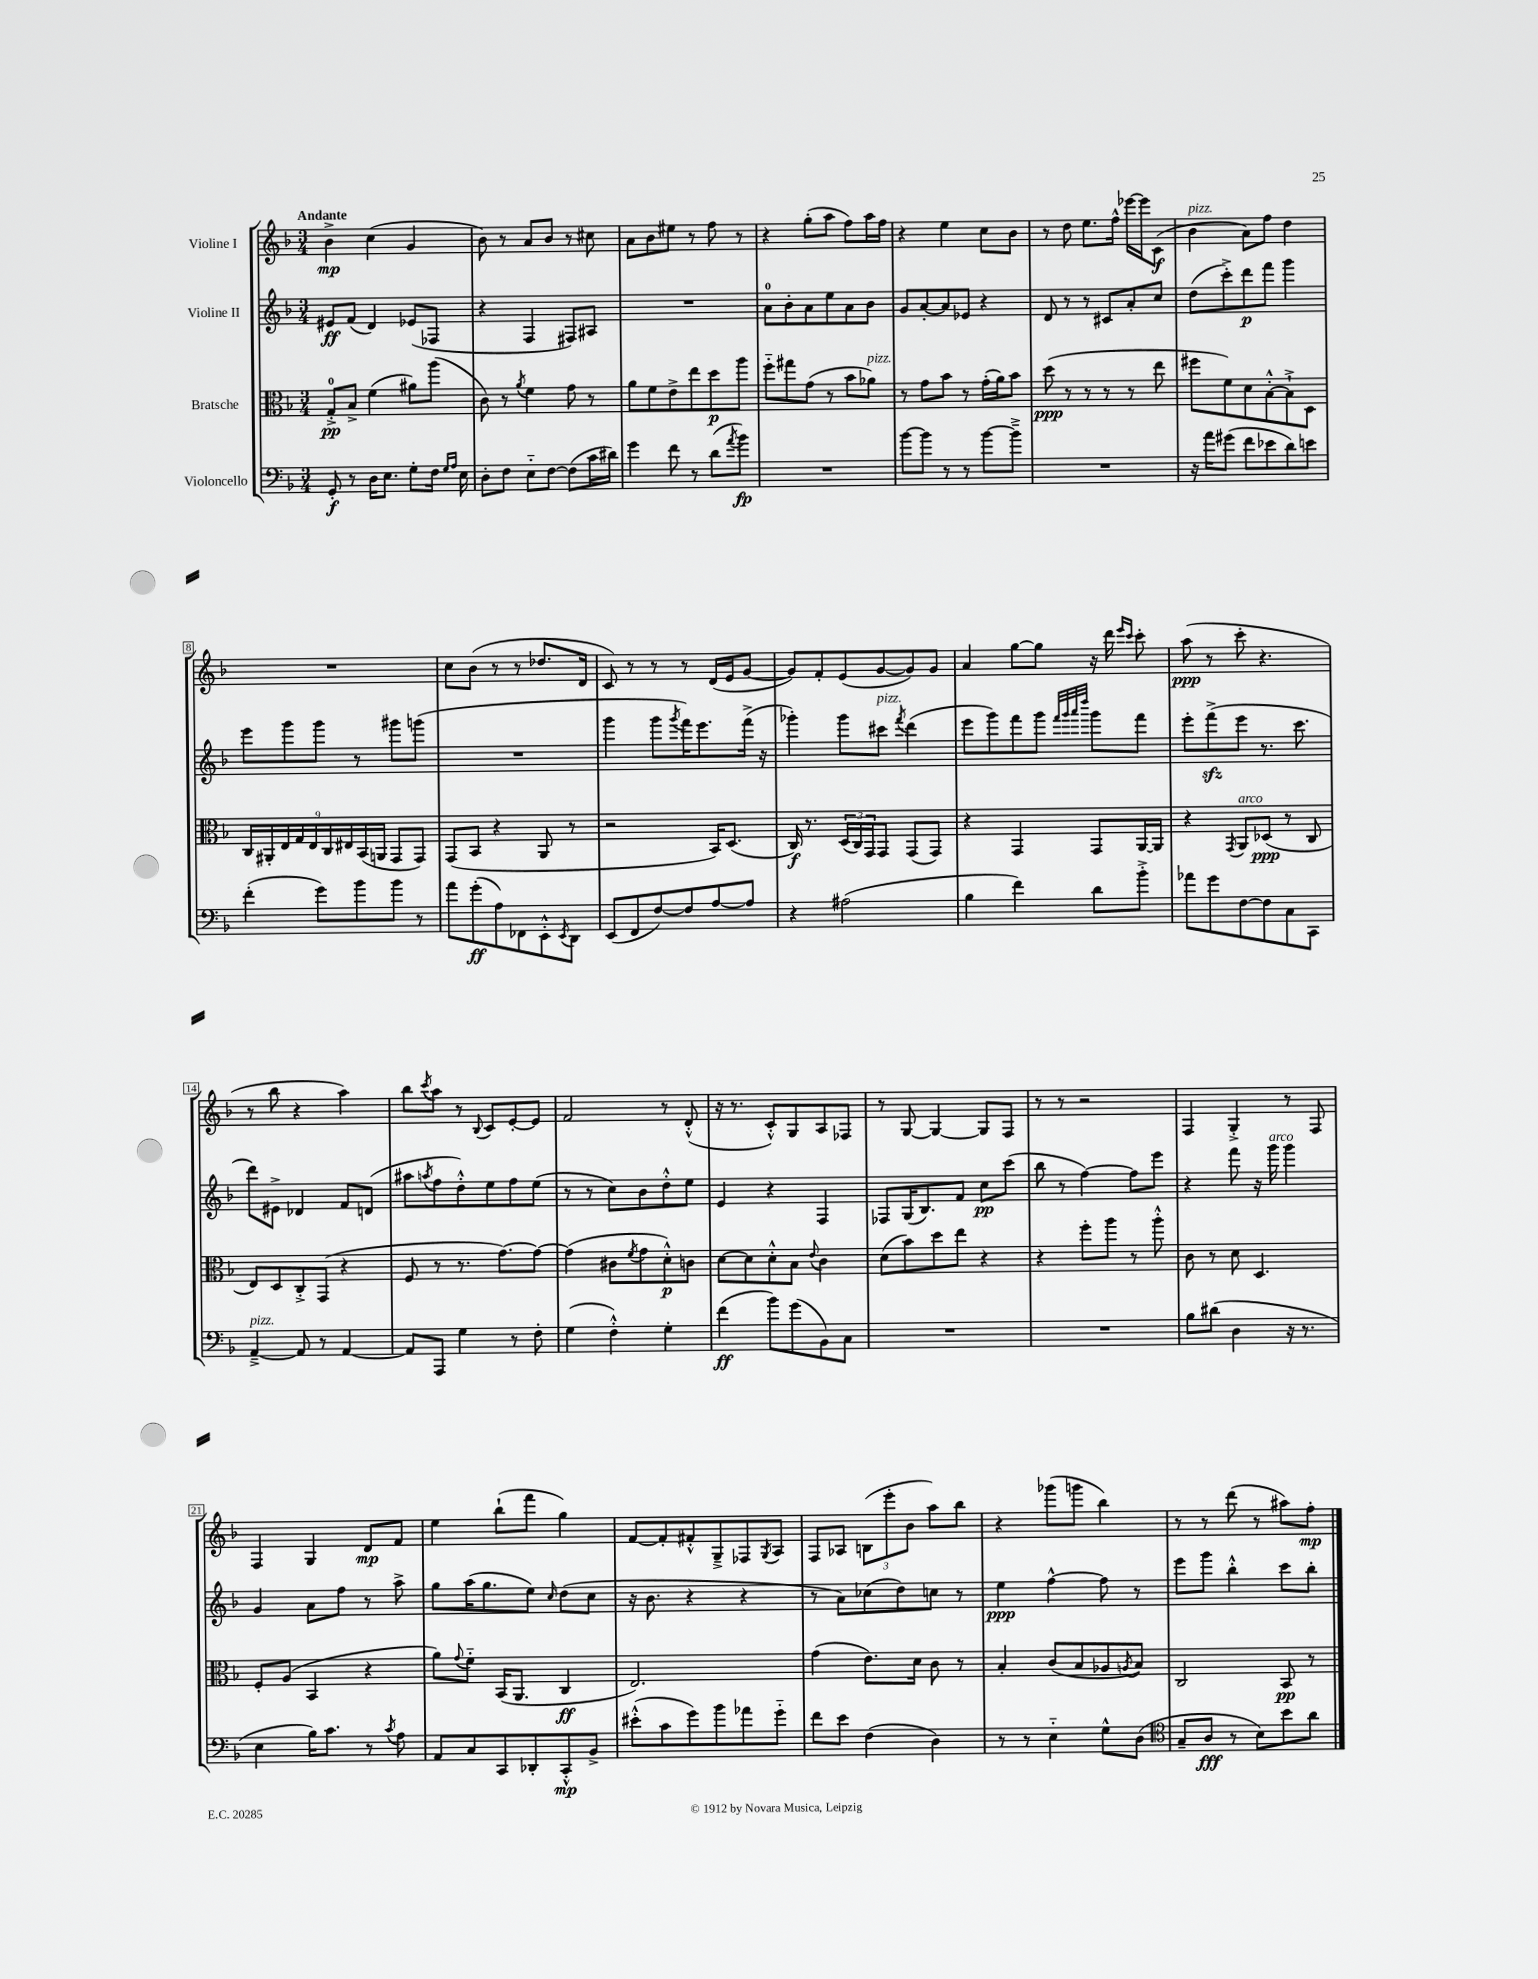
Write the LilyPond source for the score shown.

<<
\new StaffGroup <<
\new Staff = "s0" \with { instrumentName = "Violine I" } {
    \clef treble \key f \major \numericTimeSignature \time 3/4 \tempo "Andante"
    bes'4->\mp c''4( g'4 |
    bes'8) r8 a'8 bes'8 r8 cis''8 |
    a'8 bes'8 eis''8 r8 f''8 r8 |
    r4 g''8-.( a''8 f''8) a''16 f''16 |
    r4 e''4 c''8 bes'8 |
    r8 d''8 e''8. f''16-^ ees'''16~ ees'''16 c'8\f( |
    bes'4^\markup { \italic "pizz." } a'8) f''8 d''4 |
    R2. |
    c''8 bes'8( r8 r8 des''8. d'16 |
    c'8) r8 r8 r8 d'16( e'16 g'8~ |
    g'8) f'8-. e'8( g'8~ g'8) g'8 |
    a'4 g''8~ g''8 r16 d'''16 \grace { e'''16 c'''16 } c'''8-. |
    a''8\ppp( r8 c'''8-. r4. |
    r8 bes''8 r4 a''4) |
    bes''8 \acciaccatura { c'''8 } a''8 r8 \appoggiatura { bes8 } c'8 e'8~-. e'8 |
    f'2 r8 d'8-.-^( |
    r16 r8. c'8-.-^) g8 a8 fes8 |
    r8 g8~ g4~ g8 f8 |
    r8 r8 r2 |
    f4 g4-.-> r8 f8 |
    f4 g4 d'8\mp f'8 |
    e''4 bes''8-!( f'''8 g''4) |
    f'8~ f'8-. fis'8-.-^ g8---> fes8 \acciaccatura { g8 } a8 |
    f8 aes8 \tuplet 3/2 { b8( e'''8-. bes'8 } a''8) bes''8 |
    r4 ges'''8( g'''8 bes''4) |
    r8 r8 d'''8( r8 ais''8) f''8-.\mp \bar "|." |
}
\new Staff = "s1" \with { instrumentName = "Violine II" } {
    \clef treble \key f \major \numericTimeSignature \time 3/4
    eis'8\ff f'8( d'4) ees'8( fes8 |
    r4 f4 fis8) ais8 |
    R2. |
    a'8-0 bes'8-. a'8 e''8 a'8 bes'8 |
    g'8 a'8~-. a'8 ees'8 r4 |
    d'8 r8 r8 cis'8 a'8-. c''8 |
    d''8( c'''8-.->) d'''8\p f'''8 g'''4 |
    e'''8 g'''8 g'''8 r8 gis'''8 g'''8( |
    R2. |
    g'''4 g'''8 \acciaccatura { g'''8 } f'''16) e'''8. f'''16->( r16 |
    ges'''4-.) ges'''8 cis'''8^\markup { \italic "pizz." } \acciaccatura { f'''8 } d'''4( |
    e'''8 g'''8) f'''8 g'''8 \grace { f'''32 g'''32 a'''32 d''''32 } g'''8 f'''8 |
    e'''8-. f'''8->\sfz( e'''8 r8. c'''8. |
    d'''8) eis'8-> des'4 f'8 d'8( |
    ais''8 \acciaccatura { a''8 } f''8 d''8-.-^) e''8 f''8 e''8( |
    r8 r8 c''8) bes'8 d''8-.-^ e''8 |
    e'4 r4 f4 |
    fes8 g16( bes8.) f'8 c''8\pp c'''8( |
    bes''8 r8 f''4~) f''8 e'''8 |
    r4 f'''8 r16 g'''16^\markup { \italic "arco" } g'''4 |
    g'4 a'8 f''8 r8 a''8-> |
    g''8 a''16( g''8. e''8) \grace { c''16 } d''8( c''8 |
    r16 bes'8. r4 r4 |
    r8 a'8) ces''8( d''8) c''8 r8 |
    e''4\ppp f''4~-^ f''8 r8 |
    e'''8 g'''8 bes''4-.-^ c'''8 bes''8-. \bar "|." |
}
\new Staff = "s2" \with { instrumentName = "Bratsche" } {
    \clef alto \key f \major \numericTimeSignature \time 3/4
    g8-0-.->\pp bes8-> f'4( ais'8) a''8( |
    c'8) r8 \acciaccatura { a'8 } f'4 g'8 r8 |
    a'8 f'8 e'8-> e''8 d''8\p a''8 |
    f''8-_ gis''8 g'8( r8 bes'8 aes'8^\markup { \italic "pizz." }) |
    r8 g'8 bes'8 r8 g'16-.( a'16) bes'8 |
    d''8\ppp( r8 r8 r8 r8 e''8 |
    fis''8 f'8) d'8 bes8~-.-^ bes8-!-> d8 |
    \tuplet 9/8 { c16 ais,16-. e16 g16 e16 c16 eis16 bes,16( a,16 } g,8 g,8) |
    g,8( bes,8 r4 a,8 r8 |
    r2 bes,16) d8.( |
    c16\f) r8. \tuplet 3/2 { d16( c16) g,16 } g,8 g,8( g,8) |
    r4 g,4 g,8 a,16~ a,16 |
    r4 \acciaccatura { g,8 } a,8^\markup { \italic "arco" } des8\ppp( r8 c8 |
    e8) d8 c8-.-> g,8( r4 |
    f8 r8 r8. g'8.~) g'8~ |
    g'4( cis'8 \acciaccatura { f'8 } g'8 d'8-.-^\p) c'8 |
    d'8~ d'8 d'8-.-^ bes8 \appoggiatura { e'8 } c'4 |
    d'8( bes'8) d''8 e''8 r4 |
    r4 f''8-. a''8 r8 a''8-.-^ |
    c'8 r8 d'8 d4. |
    f8-. a8( bes,4 r4 |
    a'8) \appoggiatura { g'8 } f'8-_ bes,16( a,8. c4\ff |
    e2.) |
    g'4( e'8.) d'16 c'8 r8 |
    bes4-. c'8( bes8 aes8 \acciaccatura { a8 } bes8) |
    c2 bes,8\pp r8 \bar "|." |
}
\new Staff = "s3" \with { instrumentName = "Violoncello" } {
    \clef bass \key f \major \numericTimeSignature \time 3/4
    g,8-.\f r8 d16 e8. g8-. f16 \grace { g16 a16 } e16 |
    d8-. f8 e8-_ f8~ f8( c'16 dis'16) |
    g'4 f'8 r8 d'8( \acciaccatura { a'8 } bes'8\fp) |
    R2. |
    bes'8~ bes'8 r8 r8 bes'8~ bes'8---> |
    R2. |
    r16 a'16 gis'8( f'8 ees'8 d'8) e'8 |
    f'4-.( g'8) bes'8 bes'8 r8 |
    a'8 g'8-.\ff( a8) fes,8 e,8-.-^ \acciaccatura { e,8 } d,8 |
    e,8( f,8 f8~) f8 a8~ a8 |
    r4 ais2( |
    bes4 f'4) d'8 bes'8-.-> |
    aes'8 g'8 f8~ f8 c8 c,8 |
    a,4~--->^\markup { \italic "pizz." } a,8 r8 a,4~ |
    a,8 a,,8 g4 r8 f8-. |
    g4( f4-.-^) g4-. |
    f'4\ff( bes'8) g'8( bes,8) c8 |
    R2. |
    R2. |
    bes8 dis'8( d4 r16 r8. |
    e4 bes16) c'8. r8 \acciaccatura { c'8 } a8 |
    a,8 c8 c,8 des,8-. c,8-.-^\mp bes,8-> |
    eis'8-.-^( c'8 g'8) bes'8 aes'8 g'8-_ |
    f'8 e'8 f4( d4) |
    r8 r8 e4-_ g8-^ d8( |
    \clef tenor g8-- a8\fff r8 bes8) bes'8 a'8 \bar "|." |
}
>>
>>
\layout { \context { \Score \override BarNumber.stencil = #(make-stencil-boxer 0.1 0.3 ly:text-interface::print) } }
